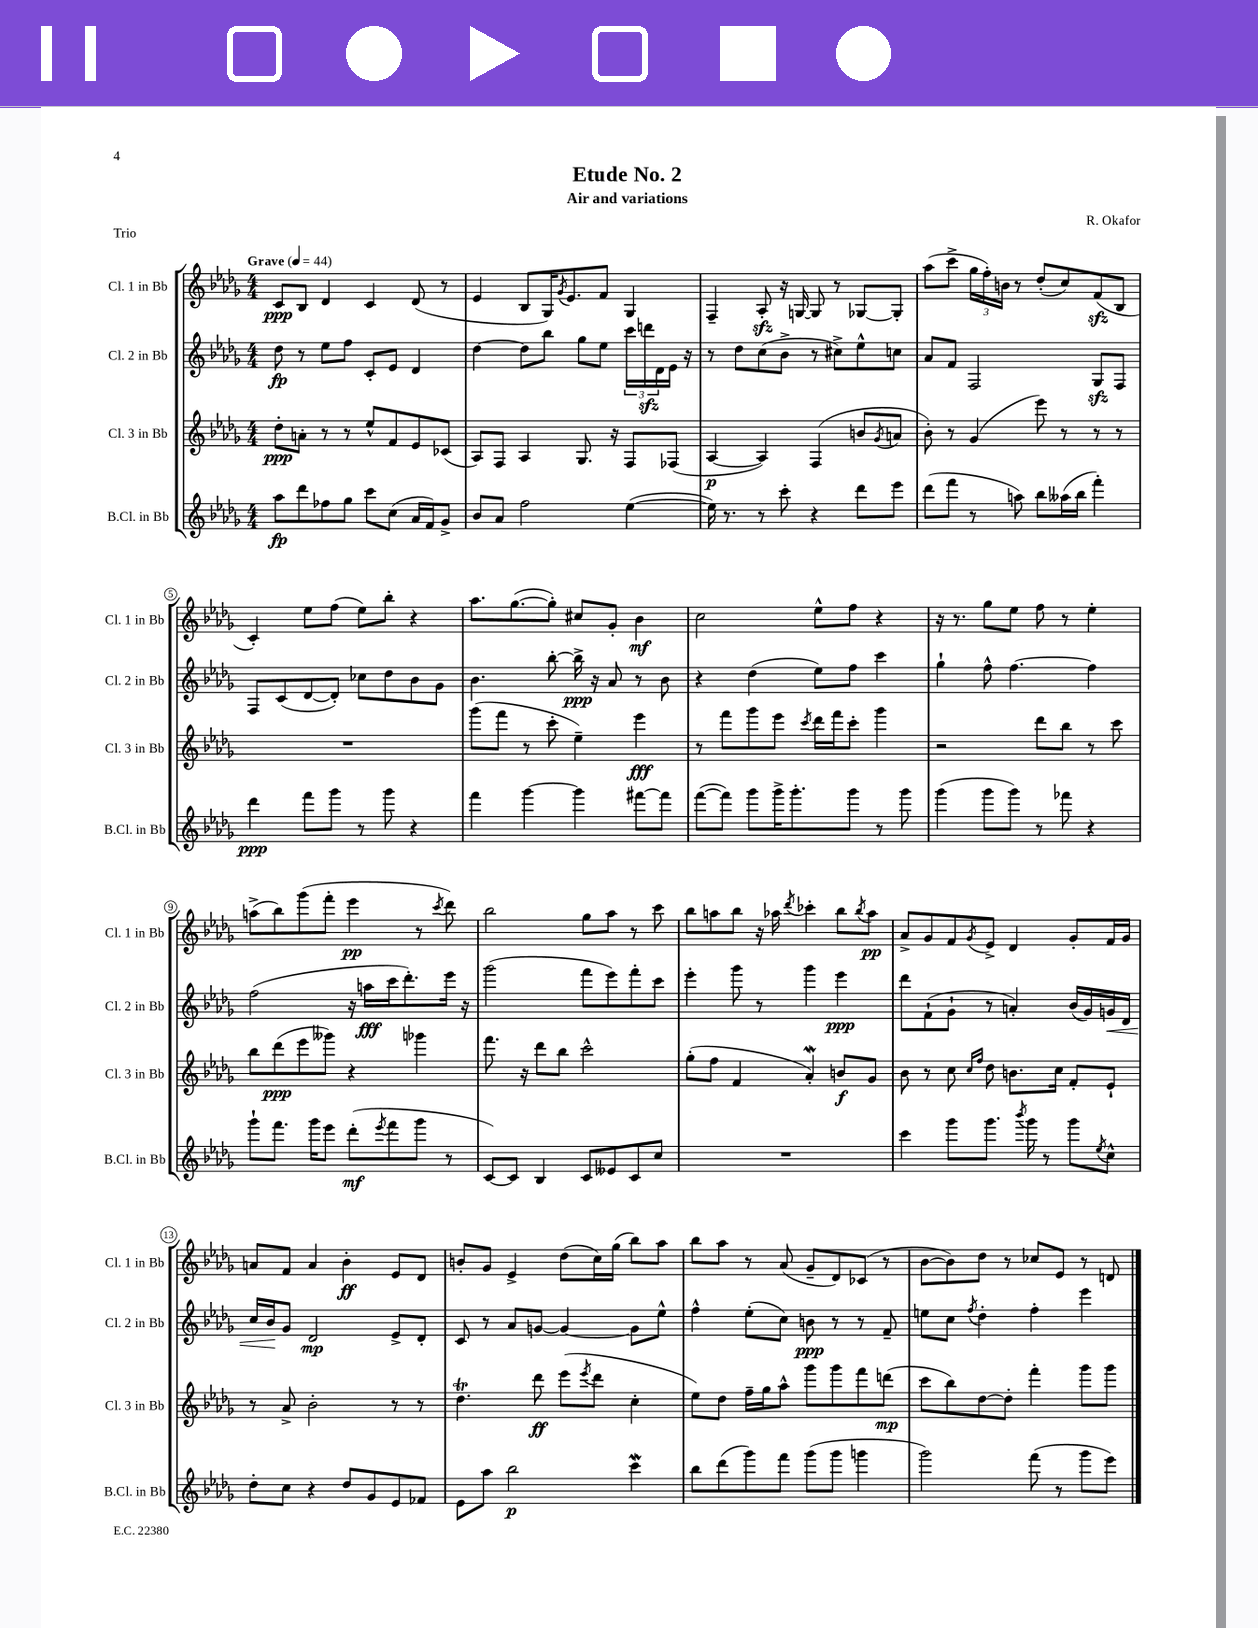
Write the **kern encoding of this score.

**kern	**kern	**kern	**kern
*staff4	*staff3	*staff2	*staff1
*clefG2	*clefG2	*clefG2	*clefG2
*k[b-e-a-d-g-]	*k[b-e-a-d-g-]	*k[b-e-a-d-g-]	*k[b-e-a-d-g-]
*M4/4	*M4/4	*M4/4	*M4/4
*MM44	*MM44	*MM44	*MM44
8aa-	8dd-'	8dd-	8c
8ddd-	8a'	8r	8B-
8ff-	8r	8ee-	4d-
8gg-	8r	8ff	.
8ccc	8ee-^^	8c'	4c
(8cc	8f	8e-	.
16a-	8e-	4d-	(8d-
16f)	.	.	.
8g-^	(8c-	.	8r
=	=	=	=
8b-	8A-)	[4dd-	4e-
8a-	8F	.	.
2ff	4A-	8dd-]	8B-
.	.	8bb-	16G-)
.	.	.	8qg-
.	.	.	8.e-
.	8.G-	8gg-	.
.	.	8ee-	8f
.	16r	.	.
([4ee-	8F	24ccc	4G-
.	.	24ddd	.
.	.	24d-	.
.	(8F-	16e-	.
.	.	16r	.
=	=	=	=
16ee-])	[4A-	8r	4F~
8.r	.	.	.
.	.	8dd-	.
8r	4A-])	(8cc	8A-'
8ccc'	.	8b-^	16r
.	.	.	[16G
4r	(4F	8r	8G]
.	.	8cc#^)	8r
8ddd-	8b	8ee-^^	[8G-
.	8qg-	.	.
8eee-	8a	8cc	8G-']
=	=	=	=
(8ddd-	8b-')	8a-	(8aa-
8fff	8r	8f	8ccc^
8r	(4g-	2F	24gg-
.	.	.	24ff')
.	.	.	24b
8aa)	.	.	8r
8bb-	8eee-)	.	(8dd-'
(16aa--	8r	.	8cc)
16bb-	.	.	.
4fff')	8r	8G-	(8f
.	8r	8F	8B-
=	=	=	=
4ddd-	1r	8F	4c')
.	.	(8c	.
8fff	.	[8d-	8ee-
8ggg-	.	8d-'])	(8ff
8r	.	8cc-	8ee-)
8ggg-	.	8dd-	8bb-'
4r	.	8b-	4r
.	.	8g-	.
=	=	=	=
4fff	(8ggg-	4.b-	8.aa-
.	8fff	.	.
.	.	.	([8.gg-
[4ggg-	8r	.	.
.	8ccc'	[8bb-'	8gg-'])
4ggg-]	4ee-~)	16bb-^]	8cc#
.	.	16r	.
.	.	8a-	8g-'
[8fff#	4eee-	8r	4b-
8fff#]	.	8b-	.
=	=	=	=
([8fff	8r	4r	2cc
8fff])	8fff	.	.
8ggg-	8ggg-	(4dd-	.
16ggg-^	8eee-	.	.
8.ggg-'	.	.	.
.	8qccc	.	.
.	16ddd-	8ee-)	8ee-^^
.	16fff	.	.
8ggg-	8ccc'	8ff	8ff
8r	4ggg-	4ccc	4r
8ggg-	.	.	.
=	=	=	=
(4ggg-	2r	4gg-`	16r
.	.	.	8.r
8ggg-	.	8ff^^	8gg-
8ggg-)	.	[4.ff	8ee-
8r	8ddd-	.	8ff
8fff-	8bb-	.	8r
4r	8r	4ff]	4ee-'
.	8ccc	.	.
=	=	=	=
8ggg-`	8bb-	(2ff	(8aa^
8.fff	(8ddd-	.	8bb-)
.	8eee-	.	(8ggg-
16ggg-	.	.	.
8eee-	8ggg--)	.	8fff'
(8ddd-'	4r	16r	4eee-
.	.	16aa	.
8qeee-	.	.	.
8fff	.	16ccc	.
.	.	8.ddd-')	.
8ggg-	4ggg-	.	8r
.	.	.	8qccc
8r	.	16eee-	8ddd-)
.	.	16r	.
=	=	=	=
[8c)	8.fff	(2ggg-	2bb-
8c]	.	.	.
.	16r	.	.
4B-	8ddd-	.	.
.	8bb-	.	.
8c	2ccc^^	8fff	8gg-
8e--	.	8eee-)	8aa-
8c	.	8fff'	8r
8cc	.	8ccc	8ccc
=	=	=	=
1r	(8gg-'	4eee-'	8bb-
.	8ff	.	8aa
.	4f	8ggg-	8bb-
.	.	8r	16r
.	.	.	16aa-
.	.	.	8qddd-
.	4a-')	4ggg-	4ccc-'
.	8b	4eee-	8bb-
.	.	.	8qbb-
.	8g-	.	8aa-
=	=	=	=
4ccc	8b-	8ddd-	8a-^
.	8r	(8f`	8g-
8ggg-	8cc	8g-`	8f
.	16qqcc	.	.
.	16qqff	.	8qg-
8.ggg-	8dd-	8r	8e-^
.	8.b	4a')	4d-
8qbbb-	.	.	.
16ggg-	.	.	.
8r	.	.	.
.	16cc	.	.
8ggg-	8f'	(16b-	8g-'
.	.	16g-)	.
8qee-	.	.	.
8cc^^	8e-`	16g	16f
.	.	16d-	16g-
=	=	=	=
8dd-'	8r	16cc	8a
.	.	16b-	.
8cc	8a-^	8g-	8f
4r	2b-'	2d-	4a
8dd-	.	.	4b-'
8g-	.	.	.
8e-	8r	8e-^	8e-
8f-	8r	8d-'	8d-
=	=	=	=
8e-	4.dd-	8c	8b'
8aa-	.	8r	8g-
2bb-	.	8a-	4e-^
.	8ddd-	[8g	.
.	(8eee-	4g_	(8dd-
.	8qeee-	.	.
.	8ddd-	.	16cc)
.	.	.	(16gg-
4ccc	4cc'	8g]	8bb-)
.	.	8ee-^^	8aa-
=	=	=	=
8bb-	8ee-)	4ff^^	8bb-
(8ddd-	8dd-	.	8aa-
8ggg-)	16ff~	(8ee-'	8r
.	16gg-	.	.
8fff	8aa-^^	8cc)	(8a-
(8ggg-	8ggg-	8b	8g-~
8ggg-	8ggg-	8r	8d-)
4ggg	8fff	8r	(8c-
.	(8ddd	8f~	8r
=	=	=	=
2ggg-)	8ccc	8ee	[8b-
.	8bb-)	8cc	8b-])
.	.	8qff	.
.	[8dd-	4dd-'	8dd-
.	8dd-']	.	8r
(8fff	4fff'	4ff'	8cc-
8r	.	.	8e-
8ggg-	8ggg-	4eee-	8r
8eee-)	8ggg-	.	8d
==	==	==	==
*-	*-	*-	*-
